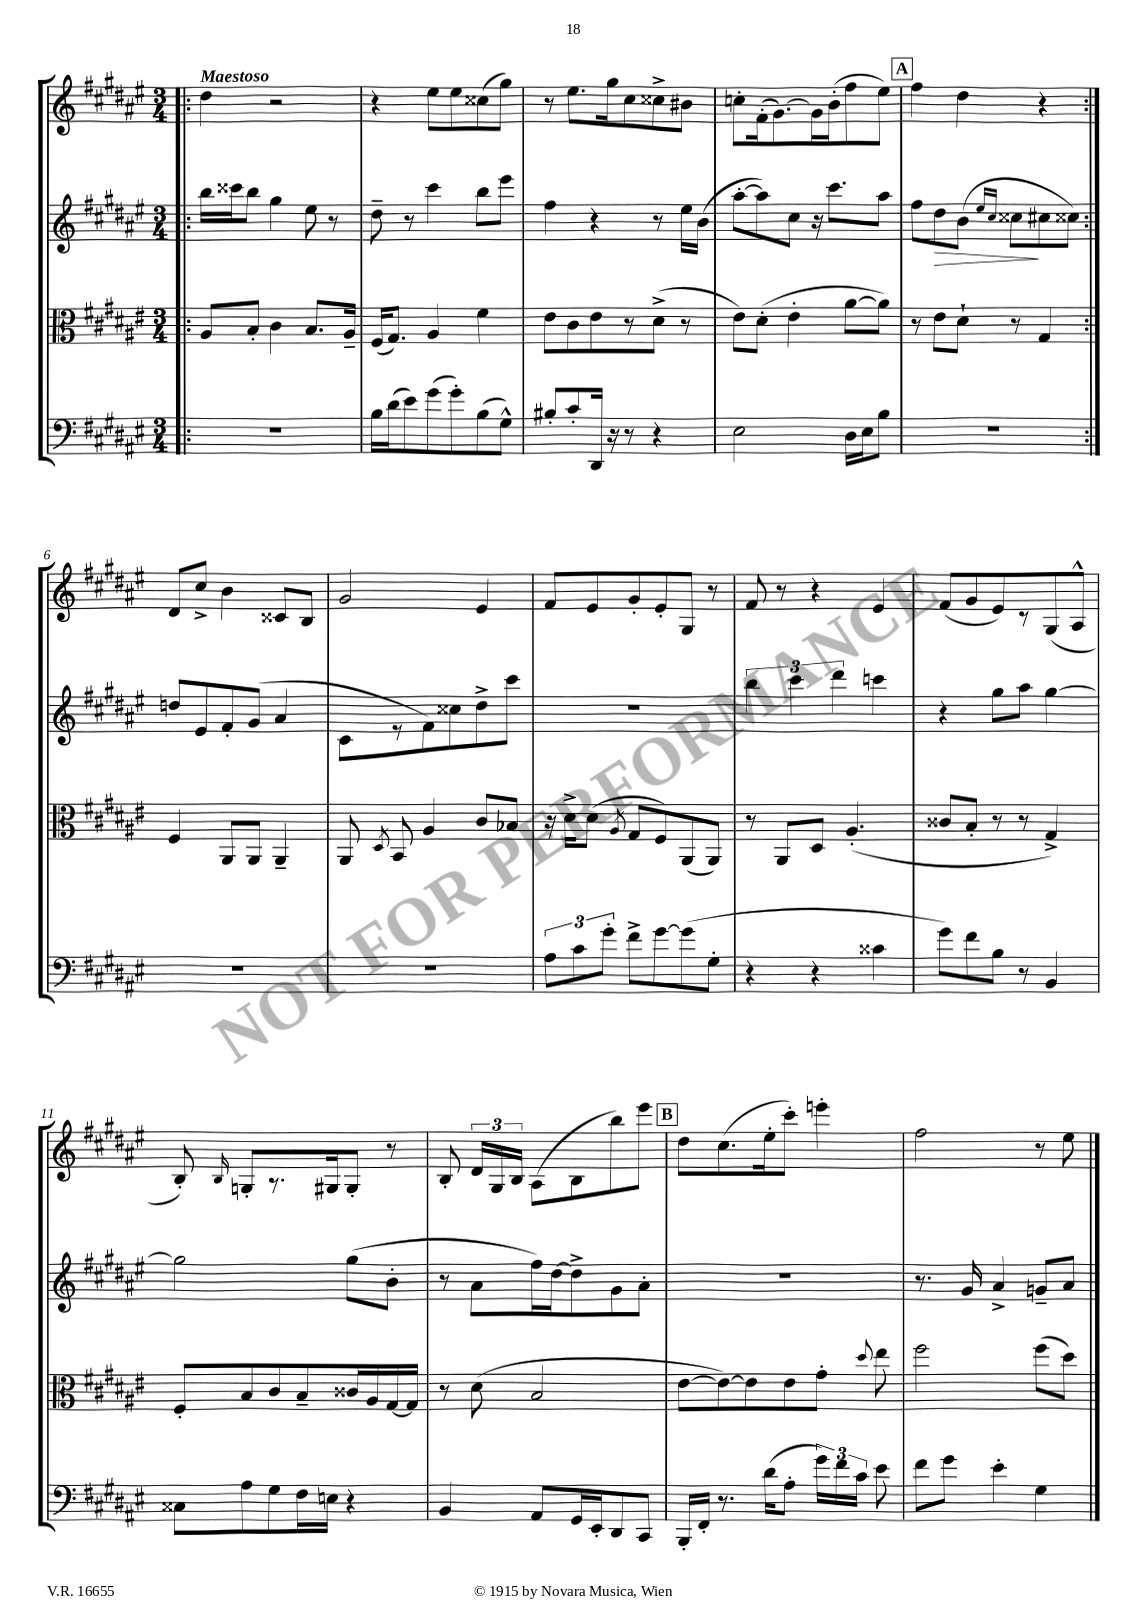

**kern	**kern	**kern	**kern
*staff4	*staff3	*staff2	*staff1
*clefF4	*clefC3	*clefG2	*clefG2
*k[f#c#g#d#a#e#]	*k[f#c#g#d#a#e#]	*k[f#c#g#d#a#e#]	*k[f#c#g#d#a#e#]
*M3/4	*M3/4	*M3/4	*M3/4
=!|:	=!|:	=!|:	=!|:
2.r	8A#/L	16bb\LL	4dd#\
.	.	16ccc##\J	.
.	8B'/J	8bb\J	.
.	4c#\	4gg#\	2r
.	8.B/L	8ee#\	.
.	.	8r	.
.	16A#~/Jk	.	.
=	=	=	=
16B\LL	(16F#/LK	8dd#~\	4r
(16d#\J	8.G#/J)	.	.
8e#\)	.	8r	.
(8g#\	4A#/	4ccc#\	8ee#\L
8g#'\)	.	.	8ee#\
(8B\	4f#\	8bb\L	(8cc##\
8G#^^\J)	.	8eee#\J	8gg#\J)
=	=	=	=
8B#'/L	8e#\L	4ff#\	8r
8c#'/	8c#\	.	8.ee#\L
16DD#/Jk	8e#\	4r	.
16r	.	.	16gg#\k
8r	8r	.	8cc#\
4r	(8d#^\J	8r	8cc##^\
.	8r	16ee#\LL	8b#\J
.	.	(16b\JJ	.
=	=	=	=
2E#\	8e#\L)	[8aa#'\L	8cc'\L
.	(8d#'\J	8aa#\])	(16f#'\k
.	.	.	[8.g#\)
.	4e#'\	8cc#\J	.
.	.	16r	16g#\]L
.	.	8.ccc#\L	(16b'\J
16D#\LL	[8a#\L	.	8ff#\
16E#\J	.	.	.
8B\J	8a#\]J)	8aa#\J	8ee#\J)
=	=	=	=
2.r	8r	8ff#\L	4ff#\
.	8e#\L	8dd#\	.
.	8d#`\J	(8b\J	4dd#\
.	.	16qqee#/LL	.
.	.	16qqcc#/JJ	.
.	8r	8cc##\L	.
.	4G#/	8cc#\	4r
.	.	8cc##\J)	.
=:|!	=:|!	=:|!	=:|!
2.r	4F#/	8dd/L	8d#/L
.	.	8e#/	8cc#^/J
.	8AA#/L	8f#'/	4b\
.	8AA#/J	(8g#/J	.
.	4AA#~/	4a#/	8c##/L
.	.	.	8B/J
=	=	=	=
2.r	8AA#/	8c#\L	2g#/
.	8qD#/	.	.
.	8BB/	8r	.
.	4A#/	8f#\)	.
.	.	8cc##\	.
.	8c#/L	8dd#^\	4e#/
.	8B-/J	8ccc#\J	.
=	=	=	=
12A#\L	16r	2.r	8f#/L
.	16d#^\LK	.	.
12c#\	.	.	.
.	(8d#\J	.	8e#/
12g#'\J	.	.	.
.	8qA#/	.	.
8f#^\L	8G#/L	.	8g#'/
[8g#\	8F#/)	.	8e#'/
(8g#\]	(8AA#/	.	8G#/J
8G#'\J	8AA#/J)	.	8r
=	=	=	=
4r	8r	6bb\	8f#/
.	8AA#/L	.	8r
.	.	6ccc#\	.
4r	8D#/J	.	4r
.	.	6ddd#\	.
.	(4.A#'/	.	.
4c##\	.	4ccc\	4e#/
=	=	=	=
8g#\L)	8c##/L	4r	(8f#/L
8f#\	8B'/J	.	8g#/
8B\J	8r	8gg#\L	8e#/)
8r	8r	8aa#\J	8r
4BB/	4G#^/)	[4gg#\	(8G#/
.	.	.	8A#^^/J
=	=	=	=
8C##\L	8F#'/L	2gg#\]	8B'/)
.	.	.	16qqB/
8A#\	8B/	.	8G'/L
8G#\	8c#/	.	8.r
16F#\L	8B~/	.	.
16E\JJ	.	.	16G#/k
4r	16c##/L	(8gg#\L	8G#'/J
.	16A#/	.	.
.	[16G#/	8b'\J	8r
.	16G#/]JJ	.	.
=	=	=	=
4BB/	8r	8r	8B'/
.	(8d#\	8a#\L	24d#/LL
.	.	.	24G#/
.	.	.	24B/JJ
8AA#/L	2B/	16ff#\L)	(8A#\L
.	.	[16dd#\J	.
16GG#/L	.	8dd#^\]	8B\
16EE#'/J	.	.	.
8DD#/	.	8g#\	8bb\)
8CC#/J	.	8a#'\J	8eee#\J
=	=	=	=
16BBB'/LL	[8e#\L	2.r	8dd#\L
16FF#'/JJ	.	.	.
8.r	8e#\_)	.	(8.cc#\
.	8e#\]	.	.
(16d#\LK	.	.	16ee#'\k
8A#'\J	8e#\	.	8ccc#'\J)
24g#\LL)	8g#'\J	.	4eee'\
24f#\	.	.	.
24c#\JJ	.	.	.
.	8qqdd#/	.	.
8e#\	8ee#\	.	.
=	=	=	=
8f#\L	2ff#\	8.r	2ff#\
8g#\J	.	.	.
.	.	16g#/	.
4e#'\	.	4a#^/	.
4G#\	(8ff#\L	8g~/L	8r
.	8dd#\J)	8a#/J	8ee#\
==	==	==	==
*-	*-	*-	*-
